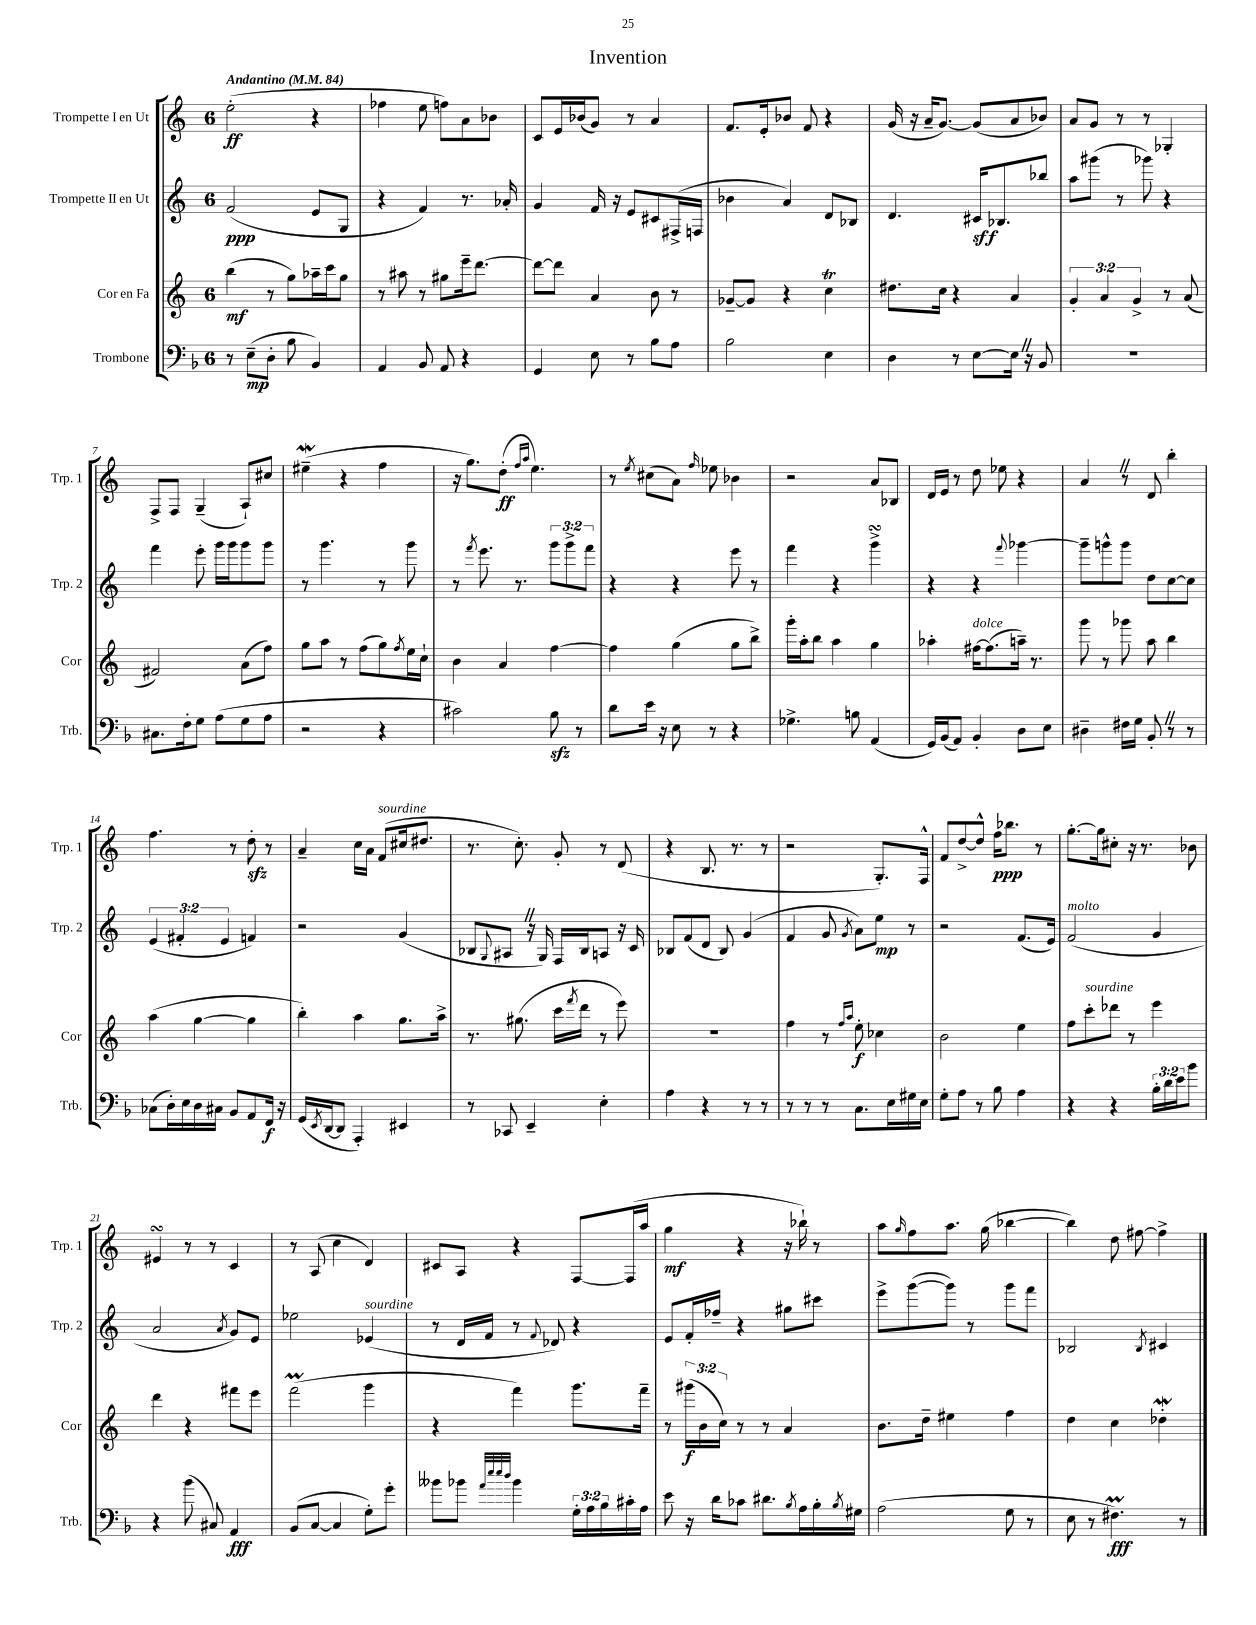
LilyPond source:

\header { title = "Invention" }
<<
\new StaffGroup <<
\new Staff = "s0" \with { instrumentName = "Trompette I en Ut" shortInstrumentName = "Trp. 1" } {
    \clef treble \key c \major \once \override Staff.TimeSignature.style = #'single-digit \time 6/8 \tempo "Andantino" 4 = 84
    e''2-.\ff( r4 |
    fes''4 e''8 f''8) a'8 bes'8 |
    c'8 e'16 bes'16( g'8) r8 a'4 |
    f'8. e'16-. bes'8 f'8 r4 |
    g'16( r16 a'16-- g'8.~) g'8( a'8 bes'8) |
    a'8 g'8 r8 r8 ges4-. |
    f8-> f8 g4--( a8-!) cis''8 |
    eis''4--\mordent( r4 f''4 |
    r16 g''8.) d''8-.\ff( \grace { f''16 a''16 } e''4.) |
    r8 \acciaccatura { e''8 } cis''8( a'8) \grace { f''16 } ees''8 bes'4 |
    r2 a'8 bes8 |
    d'16 e'16 r8 d''8 ees''8 r4 |
    a'4 \once \override BreathingSign.text = \markup { \musicglyph "scripts.caesura.straight" } \breathe r8 d'8 b''4-. |
    f''4. r8 d''8-.\sfz r8 |
    a'4-- c''16 a'16 f'8^\markup { \italic "sourdine" }( cis''16 dis''8. |
    r8. c''8.-.) g'8-. r8 d'8( |
    r4 b8. r8. r8 |
    r2 g8.-.) f16-^ |
    f'8 d''8~-> d''8-^ f''16\ppp bes''8. r8 |
    g''8.~-. g''16 cis''8-. r16 r8. bes'8 |
    eis'4\turn r8 r8 c'4 |
    r8 a8( c''4 d'4) |
    cis'8 a8 r4 f8~ f16( a''16 |
    g''4\mf r4 r16 bes''16-!) r8 |
    a''8 \grace { g''16 } f''8 a''8. g''16( bes''4~ |
    bes''4) d''8 fis''8~ fis''4-> \bar "|." |
}
\new Staff = "s1" \with { instrumentName = "Trompette II en Ut" shortInstrumentName = "Trp. 2" } {
    \clef treble \key c \major \once \override Staff.TimeSignature.style = #'single-digit \time 6/8 \override Staff.TupletNumber.text = #tuplet-number::calc-fraction-text
    f'2\ppp( e'8 g8 |
    r4 f'4) r8. aes'16-. |
    g'4 f'16 r16 e'8 cis'8 fis16->( f16 |
    bes'4 a'4) d'8 bes8 |
    d'4. cis'16\sff bes8. bes''8 |
    a''8 gis'''8( r8 ges'''8) r4 |
    f'''4 e'''8-. g'''16 g'''16 g'''8 g'''8 |
    r8 g'''4. r8 g'''8 |
    r8 \acciaccatura { f'''8 } e'''8. r8. \tuplet 3/2 { g'''8 g'''8-> f'''8 } |
    r4 r4 e'''8 r8 |
    f'''4 r4 g'''4->\turn |
    r4 r4 \appoggiatura { f'''8 } ges'''4~ |
    ges'''8-- g'''8-^ g'''8 d''8 c''8~ c''8 |
    \tuplet 3/2 { e'4( fis'4-. e'4 } f'4) |
    r2 g'4( |
    bes8 \appoggiatura { g8 } ais8 \once \override BreathingSign.text = \markup { \musicglyph "scripts.caesura.straight" } \breathe r16 g16) f16 bes16 a8 r16 c'16 |
    bes8 f'8( d'8 bes8) g'4( |
    f'4 g'8 \acciaccatura { g'8 } a'8) e''8\mp r8 |
    r2 f'8.( e'16) |
    f'2^\markup { \italic "molto" }( g'4 |
    a'2 \acciaccatura { a'8 } g'8) e'8 |
    ees''2 ees'4^\markup { \italic "sourdine" }( |
    r8 d'16 f'16 r8 \appoggiatura { f'8 } des'8) r4 |
    e'8 f'16-. fes''16-- r4 gis''8 cis'''8 |
    e'''8-> g'''8~( g'''8) r8 g'''8 f'''8 |
    bes2 \acciaccatura { bes8 } cis'4 \bar "|." |
}
\new Staff = "s2" \with { instrumentName = "Cor en Fa" shortInstrumentName = "Cor" } {
    \clef treble \key c \major \once \override Staff.TimeSignature.style = #'single-digit \time 6/8 \override Staff.TupletNumber.text = #tuplet-number::calc-fraction-text
    b''4\mf( r8 g''8) aes''16-- c'''16 g''8 |
    r8 ais''8 r8 gis''8 e'''16-- d'''8.~ |
    d'''8~ d'''8 a'4 b'8 r8 |
    ges'8~-- ges'8 r4 c''4\trill |
    dis''8. c''16 r4 a'4 |
    \tuplet 3/2 { g'4-. a'4 g'4-> } r8 a'8( |
    fis'2) a'8( f''8) |
    g''8 a''8 r8 f''8( g''8) \acciaccatura { f''8 } e''16 c''16-! |
    b'4 a'4 f''4~ |
    f''4 g''4( g''8 b''8->) |
    g'''16-. a''16-. b''8 a''4 g''4 |
    aes''4-. fis''16~^\markup { \italic "dolce" } fis''8.( a''16--) r8. |
    g'''8 r8 ges'''8 a''8 b''4 |
    a''4( g''4~ g''4 |
    b''4-.) a''4 g''8. a''16-> |
    r8. gis''8.( c'''16 \acciaccatura { f'''8 } d'''16 r8 e'''8) |
    R2. |
    f''4 r8 \grace { f''16 a''16 } e''8-.\f ces''4 |
    b'2 e''4 |
    f''8 c'''8-.^\markup { \italic "sourdine" } des'''8 r8 e'''4 |
    d'''4 r4 fis'''8 e'''8 |
    f'''2\prall( g'''4 |
    r4 f'''4) g'''8. f'''16-- |
    r8 \tuplet 3/2 { gis'''16\f( b'16 c''16) } r8 r8 a'4 |
    b'8. d''16-- eis''4 f''4 |
    d''4 c''4 des''4-.\mordent \bar "|." |
}
\new Staff = "s3" \with { instrumentName = "Trombone" shortInstrumentName = "Trb." } {
    \clef bass \key f \major \once \override Staff.TimeSignature.style = #'single-digit \time 6/8 \override Staff.TupletNumber.text = #tuplet-number::calc-fraction-text
    r8 e8--\mp( d8-. bes8 bes,4) |
    a,4 bes,8 a,8 r4 |
    g,4 e8 r8 bes8 a8 |
    bes2 e4 |
    d4 r8 e8~ e16 \once \override BreathingSign.text = \markup { \musicglyph "scripts.caesura.straight" } \breathe r16 bes,8 |
    R2. |
    cis8. f16-. g8 a8( g8 a8 |
    r2 r4 |
    cis'2) bes8\sfz r8 |
    d'8 e'16 r16 e8 r8 r4 |
    ges4.-> b8 a,4( |
    g,16) bes,16( a,8) bes,4-. d8 e8 |
    dis4-- fis16 g16 bes,8-. \once \override BreathingSign.text = \markup { \musicglyph "scripts.caesura.straight" } \breathe r8 r8 |
    ces8( d16-.) e16 d16 cis16 bes,8 a,8 f,16\f r16 |
    g,16( \acciaccatura { e,8 } d,16~ d,8 a,,4-.) eis,4 |
    r8 ces,8 e,4-- e4-. |
    a4 r4 r8 r8 |
    r8 r8 r8 c8. e16 gis16 e16 |
    g8-. a8 r8 bes8 a4 |
    r4 r4 \tuplet 3/2 { bes16-. d'16 e'16 } bes'8 |
    r4 bes'8( cis8) a,4\fff |
    bes,8( c8~ c4 g8-.) g'8-. |
    beses'8 bes'8 \grace { a'32 e''32 e''32 d''32 } bes'4 \tuplet 3/2 { g16-. a16 bes16 } cis'16-. a16 |
    e'8 r16 d'16 ces'8 dis'8. \acciaccatura { bes8 } a16 bes16-. \acciaccatura { bes8 } gis16 |
    a2( g8 r8 |
    e8 r8 fis4.\prall\fff) r8 \bar "|." |
}
>>
>>
